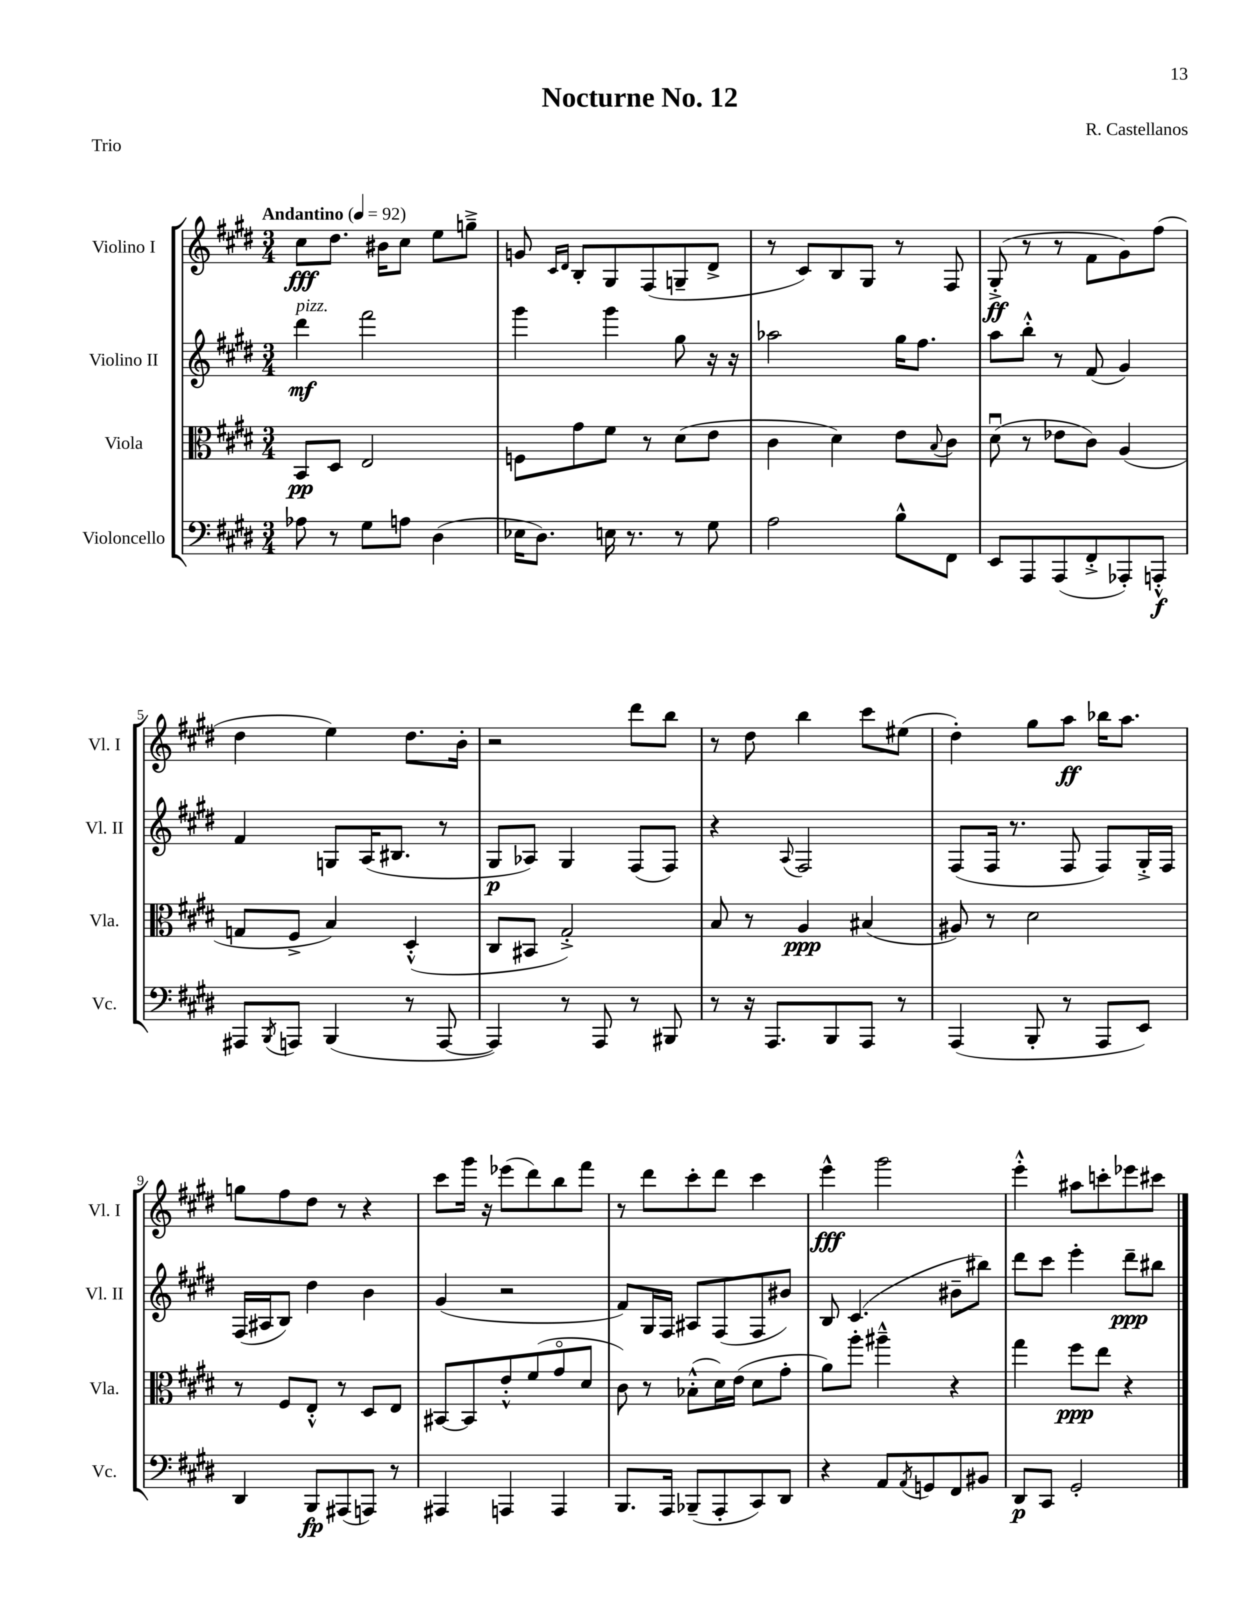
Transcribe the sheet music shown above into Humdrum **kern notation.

**kern	**dynam	**kern	**dynam	**kern	**dynam	**kern	**dynam
*part4	*part4	*part3	*part3	*part2	*part2	*part1	*part1
*staff4	*staff4	*staff3	*staff3	*staff2	*staff2	*staff1	*staff1
*I"Violoncello	*	*I"Viola	*	*I"Violino II	*	*I"Violino I	*
*I'Vc.	*	*I'Vla.	*	*I'Vl. II	*	*I'Vl. I	*
*clefF4	*	*clefC3	*	*clefG2	*	*clefG2	*
*k[f#c#g#d#]	*	*k[f#c#g#d#]	*	*k[f#c#g#d#]	*	*k[f#c#g#d#]	*
*M3/4	*	*M3/4	*	*M3/4	*	*M3/4	*
*MM92	*	*MM92	*	*MM92	*	*MM92	*
=1	=1	=1	=1	=1	=1	=1	=1
!	!	!	!	!	!	!LO:TX:a:B:t=Andantino	!
!	!	!	!	!LO:TX:a:i:t=pizz.	!	!	!
8A-X\	.	8BB/L	pp	4ddd#\	mf	8cc#\L	fff
8r	.	8D#/J	.	.	.	8.dd#\J	.
8G#\L	.	2E/	.	2fff#\	.	.	.
.	.	.	.	.	.	16b#X\KL	.
8An\J	.	.	.	.	.	8cc#\J	.
(4D#\	.	.	.	.	.	8ee\L	.
.	.	.	.	.	.	8ggn~^\J	.
=2	=2	=2	=2	=2	=2	=2	=2
16E-X\KL	.	8Fn\L	.	4ggg#\	.	8gn/	.
8.D#\J)	.	.	.	.	.	.	.
.	.	.	.	.	.	16qqc#/LL	.
.	.	.	.	.	.	16qqd#/JJ	.
.	.	8g#\	.	.	.	8B'/L	.
16En\	.	8f#\J	.	4ggg#\	.	8G#/	.
8.r	.	.	.	.	.	.	.
.	.	8r	.	.	.	(8F#/	.
8r	.	(8d#\L	.	8gg#\	.	8Gn~/	.
8G#\	.	8e\J	.	16r	.	8d#^/J	.
.	.	.	.	16r	.	.	.
=3	=3	=3	=3	=3	=3	=3	=3
2A\	.	4c#\	.	2aa-X\	.	8r	.
.	.	.	.	.	.	8c#/L)	.
.	.	4d#\)	.	.	.	8B/	.
.	.	.	.	.	.	8G#/J	.
8B^^\L	.	8e\L	.	16gg#\KL	.	8r	.
.	.	.	.	8.ff#\J	.	.	.
.	.	8qqB/	.	.	.	.	.
8FF#\J	.	8c#\J	.	.	.	8F#/	.
=4	=4	=4	=4	=4	=4	=4	=4
8EE/L	.	(8d#u\	.	8aa\L	.	(8G#'^/	ff
8AAA/	.	8r	.	8bb'^^\J	.	8r	.
(8AAA/	.	8e-X\L	.	8r	.	8r	.
8FF#'^/	.	8c#\J)	.	(8f#/	.	8f#\L	.
8AAA-X'/)	.	(4A/	.	4g#/)	.	8g#\)	.
8AAAn'^^/J	f	.	.	.	.	(8ff#\J	.
!!LO:LB:g=z
=5	=5	=5	=5	=5	=5	=5	=5
8AAA#X/L	.	8Gn/L	.	4f#/	.	4dd#\	.
8qBBB/	.	.	.	.	.	.	.
8AAAn/J	.	8F#^/J	.	.	.	.	.
(4BBB/	.	4B/)	.	8Gn/L	.	4ee\)	.
.	.	.	.	(16A/K	.	.	.
.	.	.	.	8.B#X/J	.	.	.
8r	.	(4D#'^^/	.	.	.	8.dd#\L	.
[8AAA/	.	.	.	8r	.	.	.
.	.	.	.	.	.	16b'\Jk	.
=6	=6	=6	=6	=6	=6	=6	=6
4AAA/])	.	8C#/L	.	8G#/L	p	2r	.
.	.	8BB#X/J	.	8A-X/J)	.	.	.
8r	.	2G#'^/)	.	4G#/	.	.	.
8AAA/	.	.	.	.	.	.	.
8r	.	.	.	(8F#/L	.	8ddd#\L	.
8BBB#X/	.	.	.	8F#/J)	.	8bb\J	.
=7	=7	=7	=7	=7	=7	=7	=7
8r	.	8B/	.	4r	.	8r	.
16r	.	8r	.	.	.	8dd#\	.
8.AAA/L	.	.	.	.	.	.	.
.	.	.	.	8qqA/	.	.	.
.	.	4A/	ppp	2F#/	.	4bb\	.
8BBB/	.	.	.	.	.	.	.
8AAA/J	.	(4B#X/	.	.	.	8ccc#\L	.
8r	.	.	.	.	.	(8ee#X\J	.
=8	=8	=8	=8	=8	=8	=8	=8
(4AAA/	.	8A#X/)	.	(8F#/L	.	4dd#'\)	.
.	.	8r	.	16F#/Jk	.	.	.
.	.	.	.	8.r	.	.	.
8BBB'/	.	2d#\	.	.	.	8gg#\L	.
8r	.	.	.	8F#/	.	8aa\J	ff
8AAA/L	.	.	.	8F#/L)	.	16bb-X\KL	.
.	.	.	.	.	.	8.aa\J	.
8EE/J)	.	.	.	16G#'^/L	.	.	.
.	.	.	.	16F#/JJ	.	.	.
!!LO:LB:g=z
=9	=9	=9	=9	=9	=9	=9	=9
4DD#/	.	8r	.	(16F#/LL	.	8ggn\L	.
.	.	.	.	16A#X/J	.	.	.
.	.	8F#/L	.	8B/J)	.	8ff#\	.
8BBB/L	fp	8E'^^/J	.	4dd#\	.	8dd#\J	.
(8AAA#X/	.	8r	.	.	.	8r	.
8AAAn/J)	.	8D#/L	.	4b\	.	4r	.
8r	.	8E/J	.	.	.	.	.
=10	=10	=10	=10	=10	=10	=10	=10
4AAA#X/	.	[8BB#X/L	.	(4g#/	.	8ccc#\L	.
.	.	8BB#/]	.	.	.	16ggg#\Jk	.
.	.	.	.	.	.	16r	.
4AAAn/	.	8e'^^/	.	2r	.	(8eee-X\L	.
.	.	(8f#/	.	.	.	8ddd#\)	.
4AAA/	.	8g#/	.	.	.	8bb\	.
.	.	8d#/J	.	.	.	8fff#\J	.
=11	=11	=11	=11	=11	=11	=11	=11
8.BBB/L	.	8c#\)	.	8f#/L)	.	8r	.
.	.	8r	.	16G#/L	.	8ddd#\L	.
16AAA/Jk	.	.	.	16F#/JJ	.	.	.
(8BBB-X~/L	.	(8B-X'^^\L	.	8A#X/L	.	8ccc#'\	.
8AAA'/	.	16d#\L)	.	(8F#/	.	8ddd#\J	.
.	.	(16e\JJ	.	.	.	.	.
8CC#/)	.	8d#\L	.	8F#/	.	4ccc#\	.
8DD#/J	.	8g#'\J	.	8b#X/J)	.	.	.
=12	=12	=12	=12	=12	=12	=12	=12
4r	.	8a\L)	.	8B/	.	4eee^^\	fff
.	.	8aa'\J	.	(4.c#/	.	.	.
8AA/L	.	4aa#X~^^\	.	.	.	2ggg#\	.
8qAA/	.	.	.	.	.	.	.
8GGn/	.	.	.	.	.	.	.
8FF#/	.	4r	.	8b#X~\L	.	.	.
8BB#X/J	.	.	.	8bb#X\J)	.	.	.
=13	=13	=13	=13	=13	=13	=13	=13
8DD#/L	p	4gg#\	.	8ddd#\L	.	4eee'^^\	.
8CC#/J	.	.	.	8ccc#\J	.	.	.
2GG#'/	.	8ff#\L	ppp	4eee'\	.	8aa#X\L	.
.	.	8ee\J	.	.	.	8cccn'\	.
.	.	4r	.	8ddd#~\L	ppp	8eee-X\	.
.	.	.	.	8bb#X\J	.	8ccc#X\J	.
==	==	==	==	==	==	==	==
*-	*-	*-	*-	*-	*-	*-	*-
